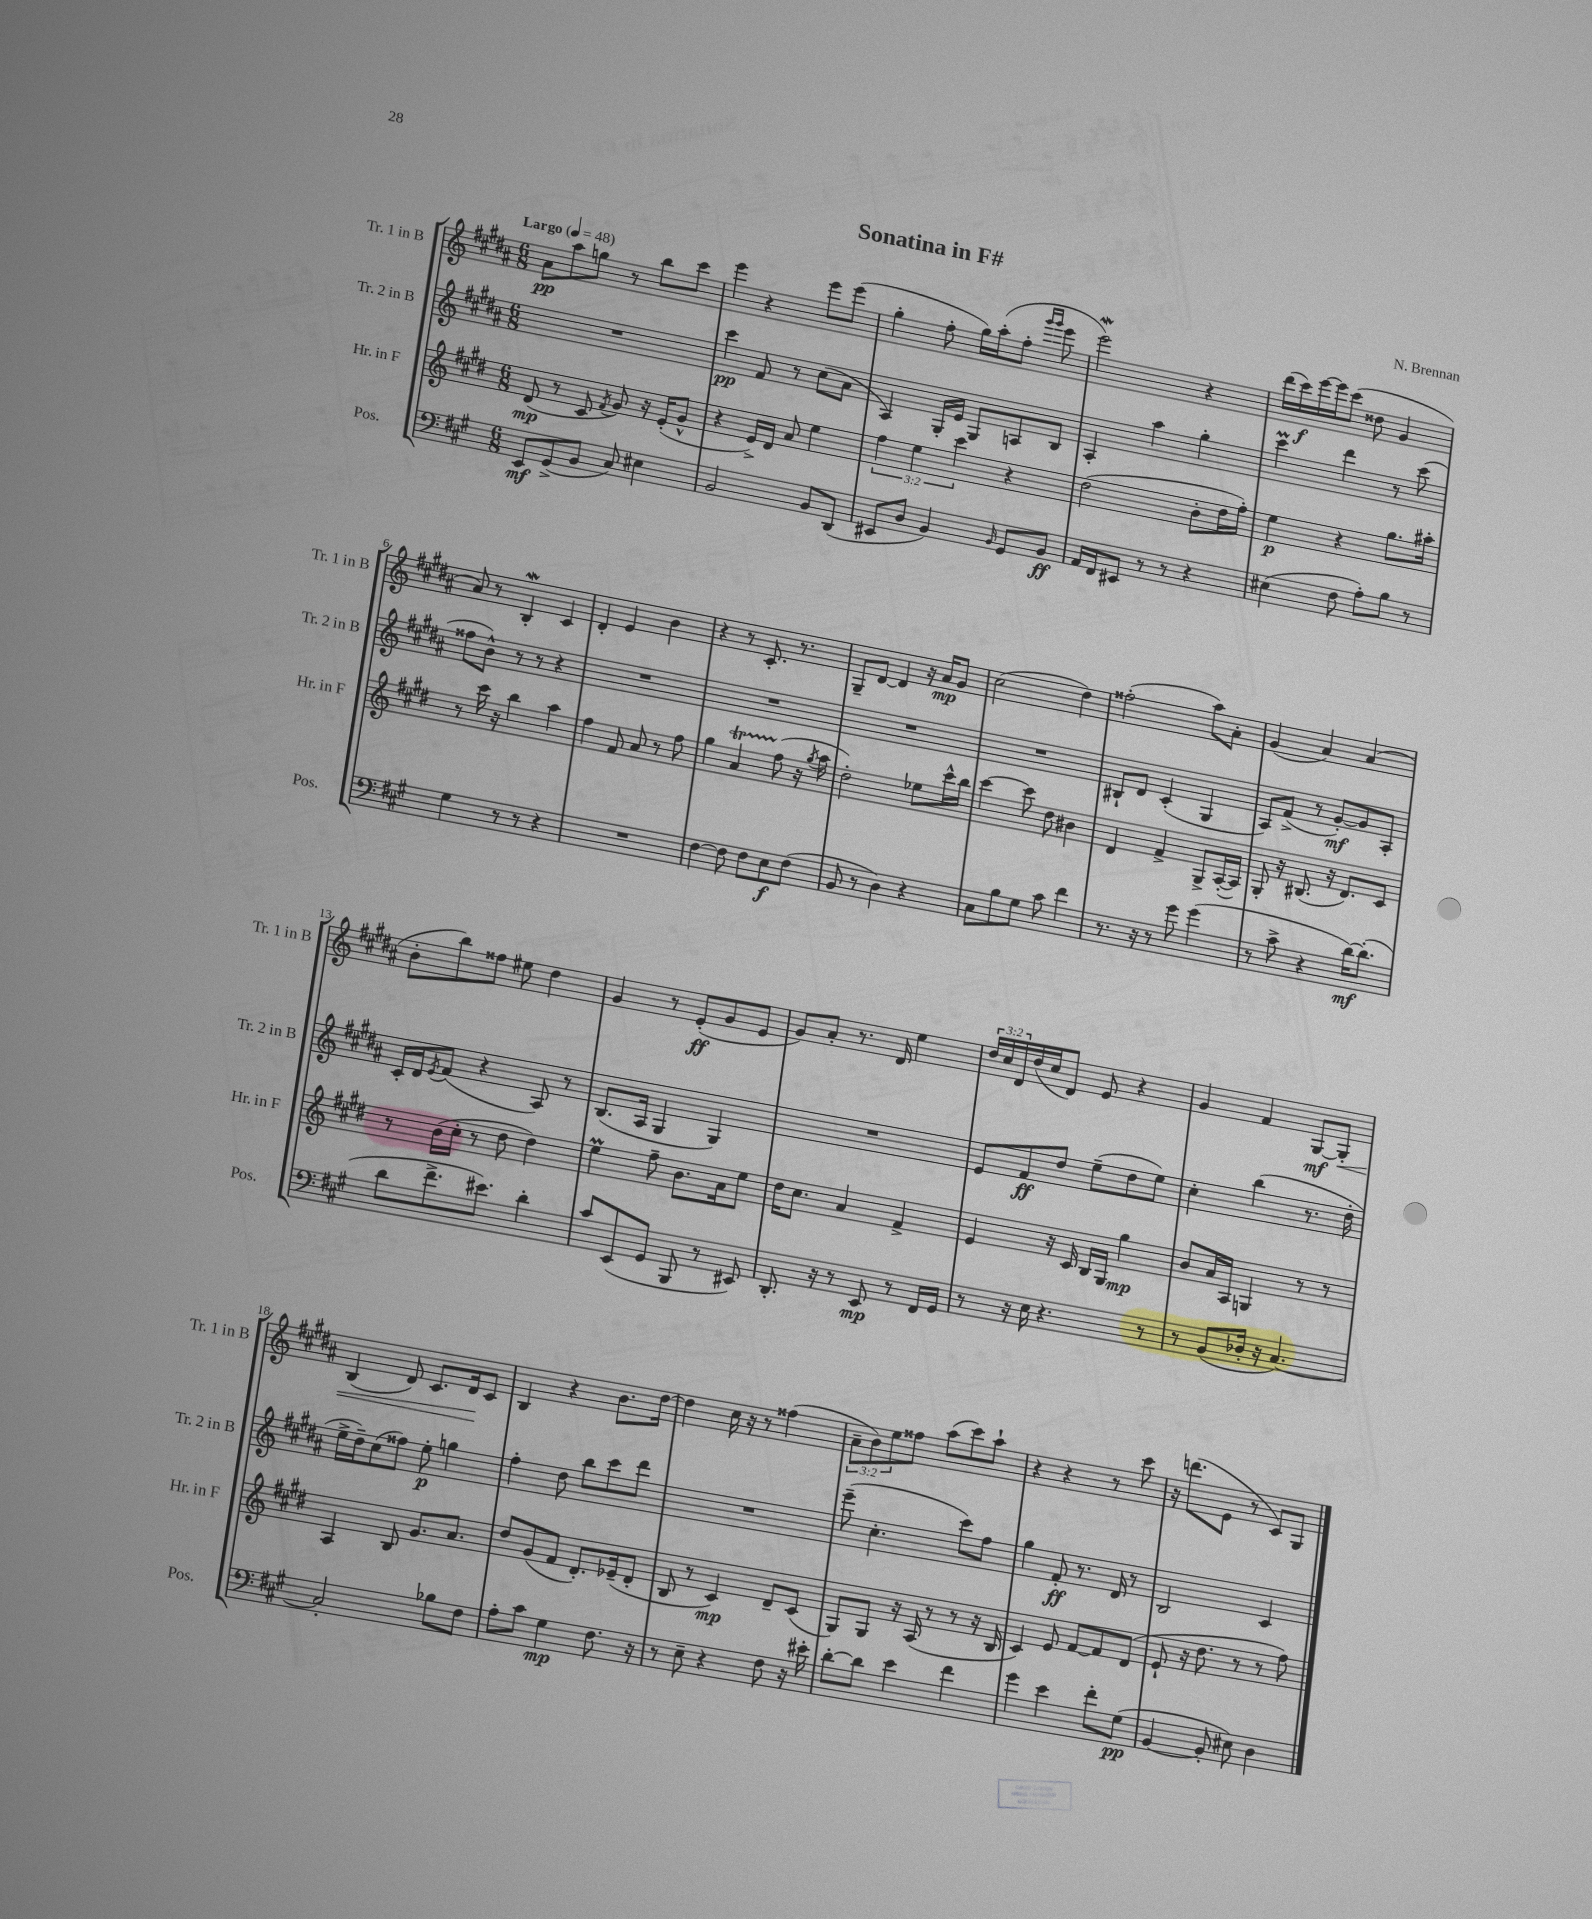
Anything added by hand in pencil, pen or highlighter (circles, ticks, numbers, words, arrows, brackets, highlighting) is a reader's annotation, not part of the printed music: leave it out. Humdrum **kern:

**kern	**kern	**kern	**kern
*staff4	*staff3	*staff2	*staff1
*clefF4	*clefG2	*clefG2	*clefG2
*k[f#c#g#]	*k[f#c#g#d#]	*k[f#c#g#d#a#]	*k[f#c#g#d#a#]
*M6/8	*M6/8	*M6/8	*M6/8
*MM48	*MM48	*MM48	*MM48
8EE	(8d#	2.r	8a#
(8GG#^	8r	.	8aa#
8BB	8c#	.	8gg
.	8qf#	.	.
8C#)	8g#)	.	8r
4E#	16r	.	8bb
.	(16e'	.	.
.	8g#^^	.	8ccc#
=	=	=	=
2BB	4r	4ccc#	4eee
.	16e^)	8f#	4r
.	16d#	.	.
.	8a	8r	.
8BB	4ee	(8cc#	8eee
(8DD	.	8a#	(8eee
=	=	=	=
8EE#	6ff#	4A#)	4gg#'
8D	.	.	.
.	6ee	.	.
4BB)	.	16G#'	8ff#'
.	.	16e	.
.	6ccc#	.	.
.	.	8G#	16gg#)
.	.	.	(16aa#'
16qqBB	.	.	.
8GG#	4r	8A	8ff#'
.	.	.	16qqggg#
.	.	.	16qqggg#
8BB	.	8B	8eee
=	=	=	=
16AA	(2dd#	4A#'	2eee)
16FF#	.	.	.
8EE#	.	.	.
8r	.	4aa#	.
8r	.	.	.
4r	8b'	4gg#'	4r
.	16dd#	.	.
.	16ff#')	.	.
=	=	=	=
(4E#	4ee	4ccc#	(16ddd#
.	.	.	16ccc#)
.	.	.	[16eee
.	.	.	16eee]
8F#	4r	4ddd#	(8ccc#
8A')	.	.	8dd##
8B	8.gg#	8r	4g#
8r	.	(8ccc#	.
.	16aa#'	.	.
=	=	=	=
4G#	8r	8ff##	8a#)
.	16ccc#	8b^^)	8r
.	16r	.	.
8r	4bb	8r	4B'
8r	.	8r	.
4r	4aa	4r	4c#
=	=	=	=
2.r	4ff#	2.r	4d#'
.	8f#	.	4e
.	8a	.	.
.	8r	.	4b
.	8ff#	.	.
=	=	=	=
[4F#	4gg#	2.r	4r
8F#]	4a	.	8r
8F#	.	.	8.c#'
8E	(8ff#	.	.
.	.	.	8.r
(8F#	16r	.	.
.	8qgg#	.	.
.	16aa	.	.
=	=	=	=
8BB	2dd#')	2.r	8G#~
8r	.	.	[8d#
4D)	.	.	4d#]
4r	8ee-	.	16r
.	.	.	16a#
.	16ccc#^^	.	8g#
.	16bb	.	.
=	=	=	=
8C#	[4ccc#	2.r	(2cc#
8B	.	.	.
8G#	8ccc#]	.	.
8c#	8dd#	.	.
4f#	4b#	.	4dd#)
=	=	=	=
8.r	4d#	8B#`	(2ff##'
.	.	8d#	.
16r	.	.	.
8r	4f#^	(4c#'	.
8g#	.	.	.
(4g#	8G#^	4G#	8aa#)
.	([16A'	.	8a#'
.	16A])	.	.
=	=	=	=
8r	8G#'	8A#)	(4g#
8c#^	16r	(8f#^	.
.	(8.B#	.	.
4r	.	8r	4a#)
.	16r	[8g#')	.
.	8.d#)	.	.
[16d)	.	8g#]	(4a#
(8.d']	.	.	.
.	8c#	8A#'	.
=	=	=	=
8d	8r	16c#'	8b'
.	.	16d#	.
.	.	8qe	.
8.f#^	(16b	(8f#	8bb)
.	16cc#'	.	.
.	8r	4r	8ff##
8.e#)	.	.	.
.	8dd#	.	8ee#
4d'	4dd#)	8A#)	4dd#
.	.	8r	.
=	=	=	=
8c#	4ee	(8.B	4g#
(8EE	.	.	.
.	.	16A#	.
8GG#	8ff#~	4G#	8r
8BBB	8.b	.	(8e'
8r	.	4G#)	8g#
.	16a	.	.
8EE#)	8ee	.	8e
=	=	=	=
8.DD'	16dd#	2.r	8g#)
.	8.cc#	.	.
.	.	.	8a#'
16r	.	.	.
8r	4a	.	8.r
8EE	.	.	.
.	.	.	16d#
8r	4f#^	.	4ee
16FF#	.	.	.
16GG#	.	.	.
=	=	=	=
8r	4e	8e	24dd#
.	.	.	24cc#
.	.	.	24d#
16r	.	8f#	(16dd#
16E	.	.	16cc#
4.r	16r	8dd#	8d#)
.	16c#	.	.
.	16B	(8ee~	8e
.	16G#	.	.
.	4gg#	8dd#	4r
8r	.	8ee)	.
=	=	=	=
8r	8b	4cc#'	4g#
(8BB	16a	.	.
.	16A	.	.
16D-'	4G	(4bb	4f#
16r	.	.	.
[4.C#)	.	.	.
.	8r	8.r	[8G#
.	8r	.	8G#']
.	.	16dd#'	.
=	=	=	=
2C#']	4A	16ee^	(4B
.	.	16dd#~)	.
.	.	(8cc#	.
.	8B	8ff##)	8d#)
.	8.g#	8ee'	8.c#
8B-	.	4gg	.
.	8.a	.	16d#
8F#	.	.	8c#
=	=	=	=
8A'	8dd#	4ff#'	4B
8c#	(8g#	.	.
4G#	8f#	8dd#	4r
.	8.d#')	8bb	.
8.F#	.	8ccc#	8.b
.	(16e-~	.	.
.	8d#'	8ddd#	.
16r	.	.	[16dd#
=	=	=	=
8r	8B	2.r	4dd#]
8E~	8r	.	.
4r	4c#)	.	16cc#
.	.	.	16r
.	.	.	8r
8F#	8d#~	.	(4ff##
16r	(8c#	.	.
16e#'	.	.	.
=	=	=	=
[8d'	8G#)	(8eee~	12a#~
.	.	.	12b)
8d]	8G#	4.cc#'	.
.	.	.	12ee
4e	16r	.	8ff##
.	(16A	.	.
.	8r	.	(8aa#
4f#	8r	8ccc#)	8ccc#)
.	16r	8ff#	8aa#`
.	16B	.	.
=	=	=	=
4g#	4c#)	4gg#	4r
4e	8e	8f#'	4r
.	[8f#	8.r	.
8f#'	8f#]	.	8r
.	.	16d#	.
(8G#	(8d#	8r	8ccc#
=	=	=	=
[4BB	8e`	2B	16r
.	.	.	(8.ddd
.	16r	.	.
.	8.dd#	.	.
8BB']	.	.	8e
8E#)	8r	.	8r
4D	8r	4c#	8c#)
.	8ff#)	.	8G#
==	==	==	==
*-	*-	*-	*-
